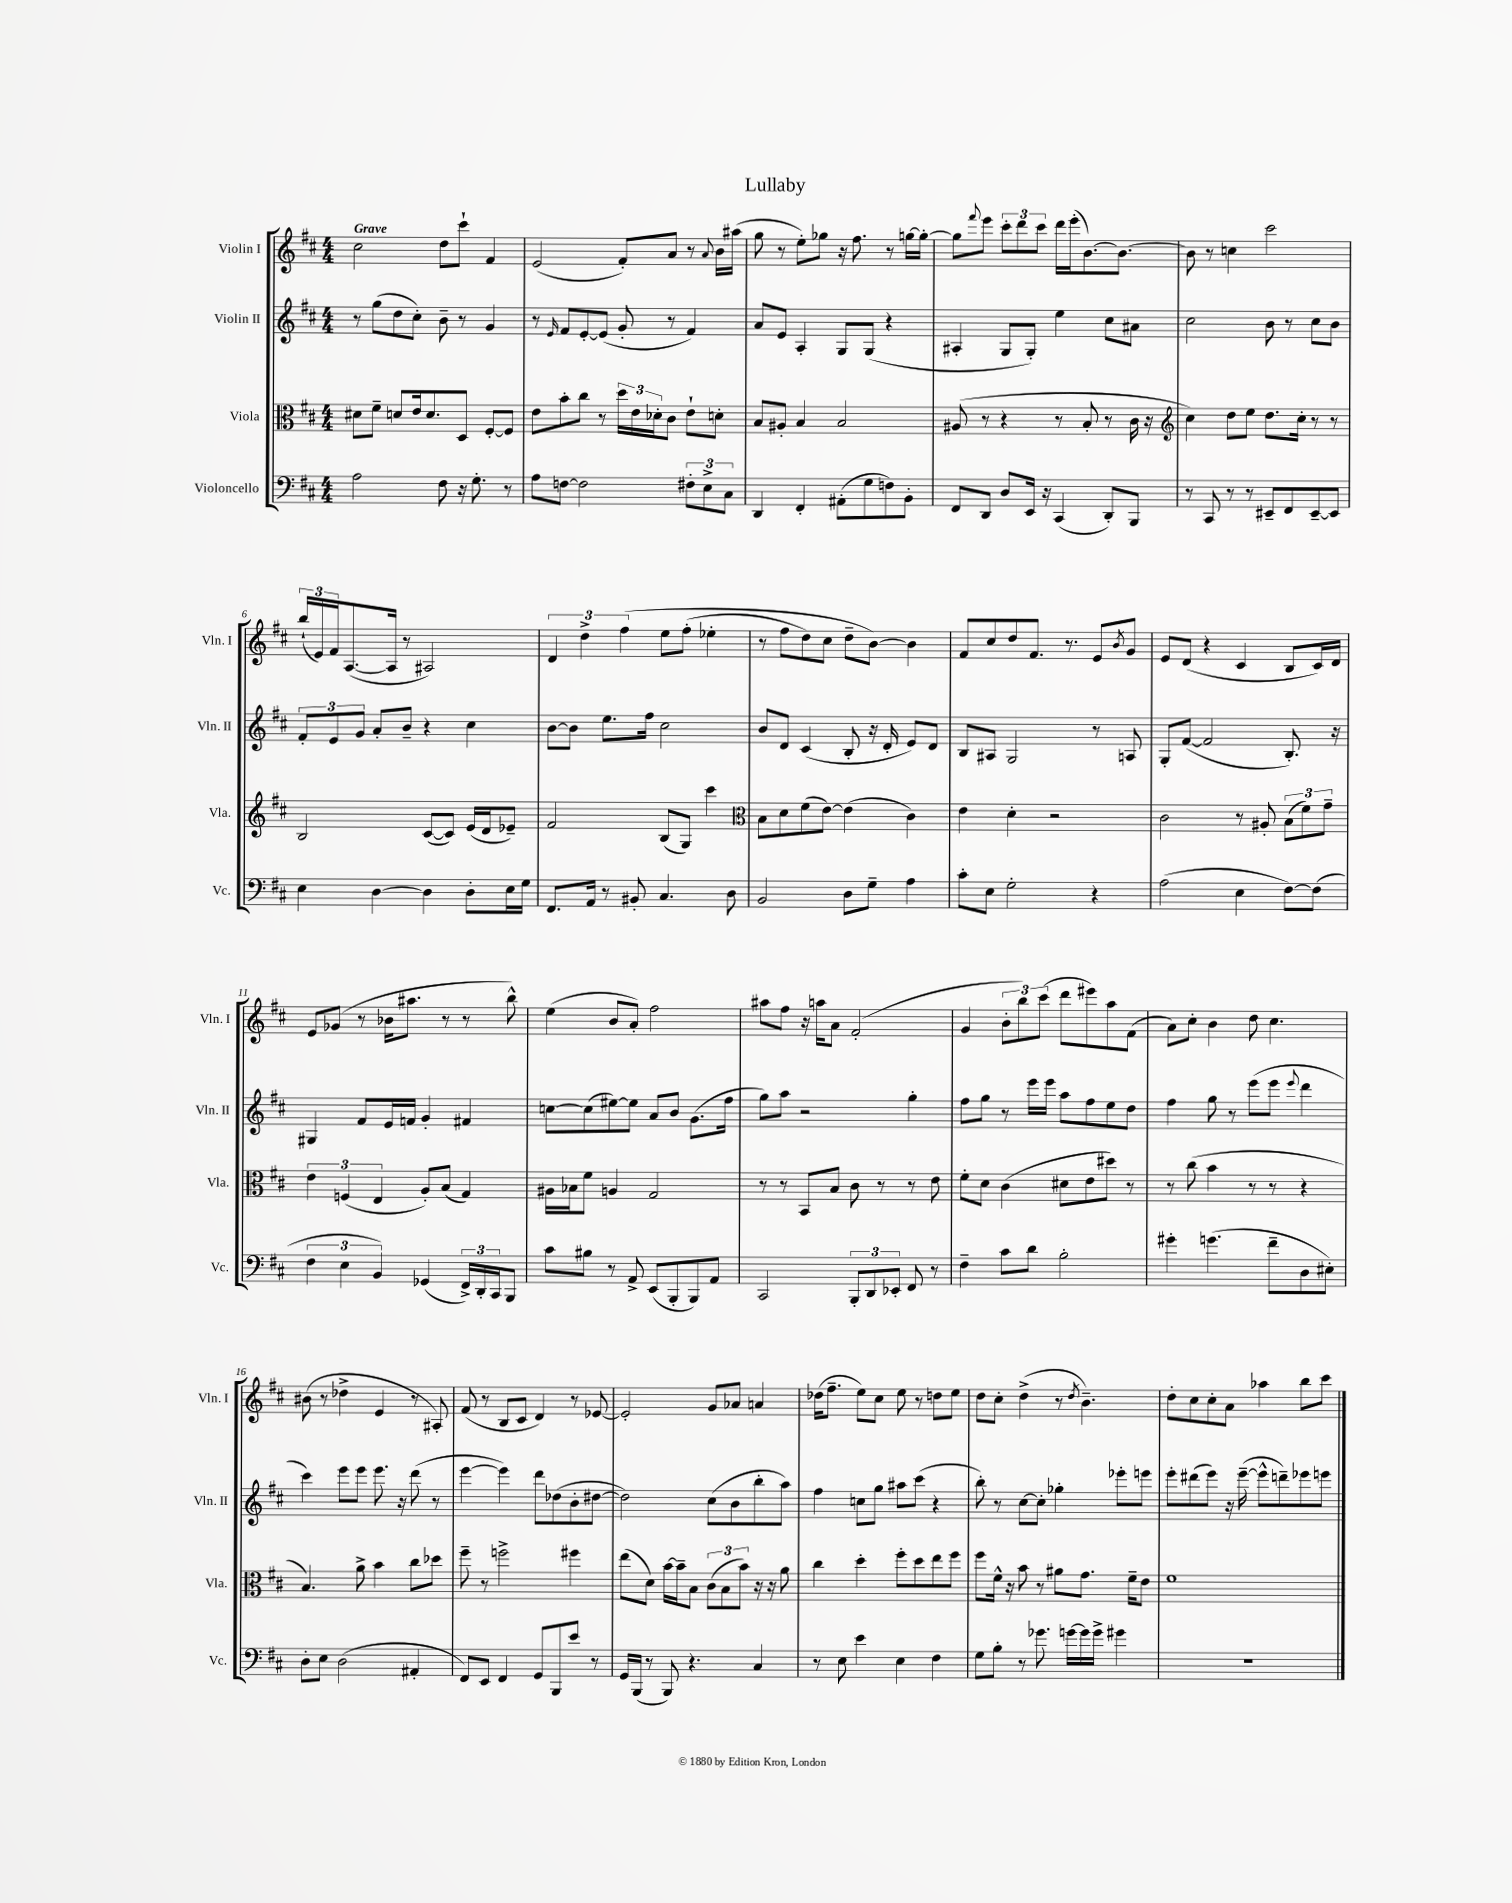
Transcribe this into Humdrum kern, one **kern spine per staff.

**kern	**kern	**kern	**kern
*part4	*part3	*part2	*part1
*staff4	*staff3	*staff2	*staff1
*I"Violoncello	*I"Viola	*I"Violin II	*I"Violin I
*I'Vc.	*I'Vla.	*I'Vln. II	*I'Vln. I
*clefF4	*clefC3	*clefG2	*clefG2
*k[f#c#]	*k[f#c#]	*k[f#c#]	*k[f#c#]
*M4/4	*M4/4	*M4/4	*M4/4
=1	=1	=1	=1
!	!	!	!LO:TX:a:B:t=Grave
2A\	8d#X\L	8r	2cc#\
.	8f#~\J	(8gg\L	.
.	8dn/L	8dd\	.
.	16e/k	8cc#'\J)	.
.	8.d/	.	.
8F#\	.	8b~\	8dd\L
16r	8D/J	8r	8ccc#`\J
8.G'\	.	.	.
.	[8F#'/L	4g/	4f#/
8r	8F#/J]	.	.
=2	=2	=2	=2
8A\L	8e\L	8r	(2e/
.	.	16qqe/	.
[8Fn\J	8b'\	8f#/L	.
2F\]	8cc#\J	[8e'/	.
.	8r	(8e/J]	.
.	24dd\LL	8g'/	8f#'/L)
.	24e\	.	.
.	24d-X'\J	.	.
.	8c#\J	8r	8a/J
12F#X'\L	8e`\L	4f#/)	8r
12E^\	.	.	.
.	.	.	8qqa/
.	8dn'\J	.	16b\LL
12C#\J	.	.	.
.	.	.	(16aa#X\JJ
=3	=3	=3	=3
4DD/	8B/L	8a/L	8gg\
.	8A#X'/J	8e/J	8r
4FF#'/	4B/	4A'/	8ee'\L)
.	.	.	8gg-X\J
(8AA#X'\L	2B/	8G/L	16r
.	.	.	8.ff#\
8G\	.	(8G/J	.
8Fn\)	.	4r	8r
8BB'\J	.	.	[16ggn\LL
.	.	.	16gg'\JJ_
=4	=4	=4	=4
8FF#/L	(8A#X/	4A#X'/	8gg\L]
.	.	.	8qqfff#/
8DD/J	8r	.	8eee\J
8D/L	4r	8G/L	12ccc#'\L
.	.	.	12ddd\
16EE/Jk	.	8G'/J)	.
.	.	.	12ccc#\J
16r	.	.	.
(4CC#/	8r	4ee\	16ddd\LL
.	.	.	(16eee'\J
.	8B'/	.	[8.b\)
8DD'/L)	8r	8cc#\L	.
.	.	.	8.b\J_
8BBB/J	16c#\	8a#X\J	.
.	16r	.	.
=5	=5	=5	=5
*	*clefG2	*	*
8r	4cc#\)	2cc#\	8b\]
8CC#/	.	.	8r
8r	8dd\L	.	4ccn\
8r	8ee\J	.	.
8EE#X~/L	8.dd\L	8b\	2ccc#\
8FF#/	.	8r	.
.	16cc#'\Jk	.	.
[8EE#~/	8r	8cc#\L	.
8EE#/J]	8r	8b\J	.
!!LO:LB:g=z
=6	=6	=6	=6
4E\	2B/	12f#'/L	(24bb`/LL
.	.	.	24e/)
.	.	12e/	24f#/J
.	.	.	([8.A/
.	.	12g/J	.
[4D\	.	8a'/L	.
.	.	.	16A/Jk]
.	.	8b~/J	8r
4D\]	([8c#/L	4r	2A#X/)
.	8c#/J])	.	.
8D'\L	(16e/LL	4cc#\	.
.	16d/J	.	.
16E\L	8e-X~/J)	.	.
16G\JJ	.	.	.
=7	=7	=7	=7
8.FF#/L	2f#/	[8b\L	6d/
.	.	8b\J]	.
.	.	.	6dd^\
16AA/Jk	.	.	.
8r	.	8.ee\L	.
.	.	.	(6ff#\
8BB#X'/	.	.	.
.	.	16ff#\Jk	.
4.C#/	(8B/L	2cc#\	8ee\L
.	8G/J)	.	(8ff#'\J
.	4ccc#\	.	4ee-X'\
8D\	.	.	.
=8	=8	=8	=8
*	*clefC3	*	*
2BB/	8B\L	8b/L	8r
.	8d\	8d/J	8ff#\L
.	(8f#\	(4c#/	8dd\)
.	[8e\J)	.	8cc#\J
8D\L	(4e\]	8B'/	8dd~\L
8G~\J	.	16r	[8b\J)
.	.	16d'/	.
4A\	4c#\)	8e/L)	4b\]
.	.	8d/J	.
=9	=9	=9	=9
8c#'\L	4e\	8B/L	8f#/L
8E\J	.	8A#X/J	8cc#/
2G'\	4d'\	2G/	8dd/
.	.	.	8.f#/J
.	2r	.	.
.	.	.	8.r
4r	.	8r	8e/L
.	.	.	8qb/
.	.	8An/	8g/J
=10	=10	=10	=10
(2A\	2c#\	8G'/L	8e/L
.	.	([8f#/J	(8d/J
.	.	2f#/]	4r
4E\	8r	.	4c#/
.	8A#X'/	.	.
[8F#\L)	(12B\L	8.B'/)	8B/L
.	12f#\)	.	.
(8F#\J]	.	.	16c#/L)
.	12g~\J	.	.
.	.	16r	16d/JJ
!!LO:LB:g=z
=11	=11	=11	=11
6F#\	6e\	4G#X/	8e/L
.	.	.	(8g-X/J
6E\	(6Fn/	.	.
.	.	8f#/L	8r
6BB/)	6E/	.	.
.	.	16e/L	16b-X\KL
.	.	16fn/JJ	8.aa#X\J
(4GG-X/	8A'/L)	4g'/	.
.	(8B/J	.	8r
24FF#^/LL)	4G/)	4f#X/	8r
24DD'/	.	.	.
24CC#/J	.	.	.
8BBB/J	.	.	8bb^^\)
=12	=12	=12	=12
8c#\L	16A#X\LL	[8ccn\L	(4ee\
.	16B-X\J	.	.
8B#X\J	8f#\J	(8cc\]	.
8r	4An/	[8ee#X\)	8b/L
8AA^/	.	8ee#\J]	8a'/J)
(8EE/L	2G/	8a/L	2ff#\
8BBB'/	.	8b/J	.
8BBB/)	.	(8.g\L	.
8AA/J	.	.	.
.	.	16ff#\Jk	.
=13	=13	=13	=13
2CC#/	8r	8gg\L)	8aa#X\L
.	8r	8aa\J	8ff#\J
.	8BB/L	2r	16r
.	.	.	16aan\KL
.	8B/J	.	8a\J
12BBB'/L	8c#\	.	(2f#'/
12DD/	.	.	.
.	8r	.	.
12EE-X'/J	.	.	.
8FF#/	8r	4gg'\	.
8r	8e\	.	.
=14	=14	=14	=14
4F#~\	8f#'\L	8ff#\L	4g/
.	8d\J	8gg\J	.
8c#\L	(4c#\	8r	12b'\L
.	.	.	12bb\)
8d\J	.	16eee\LL	.
.	.	.	(12ccc#\J
.	.	16eee\JJ	.
2B'\	8d#X\L	8aa\L	8ddd\L
.	8e\	8ff#\	8eee#X\)
.	8dd#X\J)	8ee\	8aa\
.	8r	8dd\J	(8f#\J
=15	=15	=15	=15
4g#X'\	8r	4ff#\	8a\L)
.	(8cc#\	.	8cc#'\J
(4.gn\	4b\	8gg\	4b\
.	.	8r	.
.	8r	(8eee\L	8dd\
8f#~\L	8r	8eee\J	4.cc#\
.	.	8qqeee/	.
8D\	4r	4ddd\	.
8E#X'\J)	.	.	.
!!LO:LB:g=z
=16	=16	=16	=16
8D'\L	4.B/)	4ccc#\)	(8b#X\
8E\J	.	.	8r
(2D\	.	8eee\L	4dd-X^\
.	8a^\	8eee\J	.
.	4b\	8.eee\	4e/
.	.	16r	.
4AA#X'/	8cc#\L	(8ddd\	8r
.	8dd-X\J	8r	8A#X'/)
=17	=17	=17	=17
8FF#/L)	8ff#~\	[4eee\	(8f#/
8EE/J	8r	.	8r
4FF#/	2ffn^\	4eee\])	8B/L
.	.	.	8c#/J
8GG/L	.	8ddd\L	4d/)
8BBB/	.	(8dd-X\	.
8e/J	4ff#X\	8b'\	8r
8r	.	[8dd#X\J	[8e-X/
=18	=18	=18	=18
16GG/LL	(8ee\L	2dd#\])	2e-'/]
(16BBB/JJ	.	.	.
8r	8d\J)	.	.
8BBB/)	[16b\LL	.	.
.	16b~\J]	.	.
4.r	8B\J	.	.
.	(12c#\L	(8cc#\L	8g/L
.	12B\	.	.
.	.	8b\	8a-X/J
.	12b\J)	.	.
4C#/	16r	8bb'\	4an/
.	16r	.	.
.	8a\	8aa\J)	.
=19	=19	=19	=19
8r	4cc#\	4ff#\	(16dd-X\KL
.	.	.	8.ff#~\J
8E\	.	.	.
4e\	4dd'\	8ccn\L	8ee\L)
.	.	8gg\J	8cc#\J
4E\	8ff#'\L	8aa#X\L	8ee\
.	8dd\	(8ccc#\J	8r
4F#\	8ee\	4r	8ddn\L
.	8ff#\J	.	8ee\J
=20	=20	=20	=20
8G\L	8ff#\L	8bb'\)	8dd\L
8B'\J	16f#^^\Jk	8r	8cc#'\J
.	16r	.	.
8r	8b\	[8cc#\L	(4dd^\
8.g-X\	8r	8cc#'\J]	.
.	8a#X\L	4gg-X'\	8r
[16gn\LL	.	.	.
.	.	.	8qdd/
16g\]	8.g\J	.	4.b~\)
16g^\JJ	.	.	.
4g#X\	.	8eee-X'\L	.
.	16f#~\KL	.	.
.	8e\J	8eeen\J	.
=21	=21	=21	=21
1r	1f#	8eee'\L	8dd'\L
.	.	(8ddd#X\	8cc#\
.	.	8eee\J)	8cc#'\
.	.	16r	8a\J
.	.	([16eee~\	.
.	.	8eee^^\L]	4aa-X\
.	.	8dddn~\)	.
.	.	8eee-X\	8bb\L
.	.	8eeen\J	8ccc#\J
==	==	==	==
*-	*-	*-	*-
